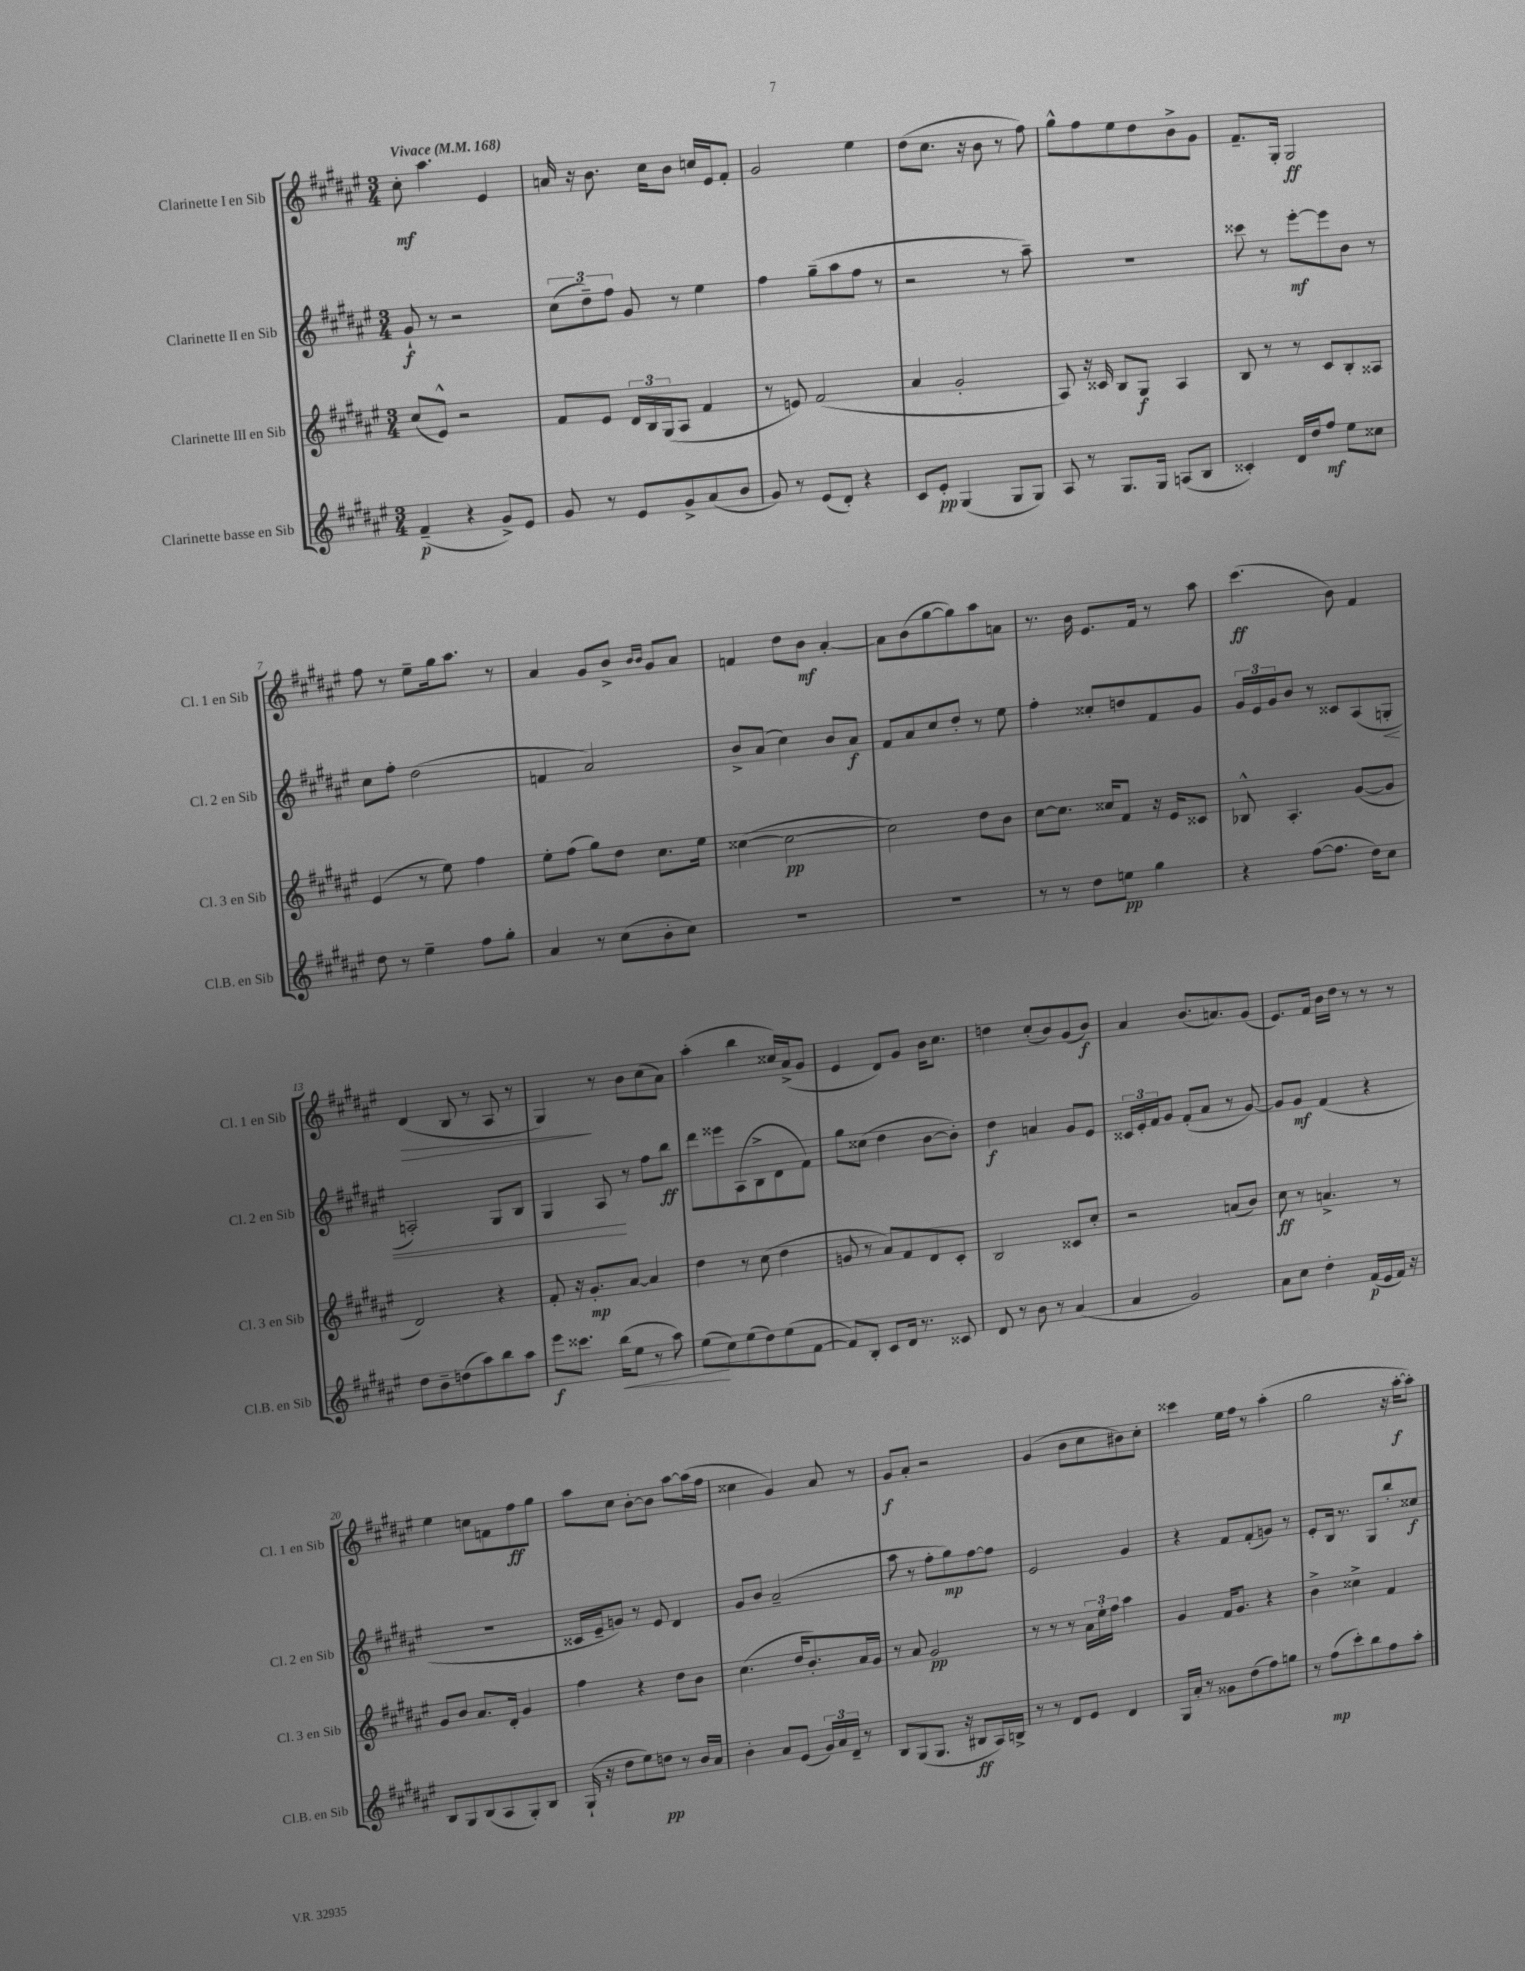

**kern	**dynam	**kern	**dynam	**kern	**dynam	**kern	**dynam
*part4	*part4	*part3	*part3	*part2	*part2	*part1	*part1
*staff4	*staff4	*staff3	*staff3	*staff2	*staff2	*staff1	*staff1
*I"Clarinette basse en Sib	*	*I"Clarinette III en Sib	*	*I"Clarinette II en Sib	*	*I"Clarinette I en Sib	*
*I'Cl.B. en Sib	*	*I'Cl. 3 en Sib	*	*I'Cl. 2 en Sib	*	*I'Cl. 1 en Sib	*
*clefG2	*	*clefG2	*	*clefG2	*	*clefG2	*
*k[f#c#g#d#a#e#]	*	*k[f#c#g#d#a#e#]	*	*k[f#c#g#d#a#e#]	*	*k[f#c#g#d#a#e#]	*
*M3/4	*	*M3/4	*	*M3/4	*	*M3/4	*
*MM168	*	*MM168	*	*MM168	*	*MM168	*
=1	=1	=1	=1	=1	=1	=1	=1
!	!	!	!	!	!	!LO:TX:a:B:t=Vivace	!
(4f#~/	p	(8cc#/L	.	8g#`/	f	8cc#'\	mf
.	.	8e#^^/J)	.	8r	.	4.aa#\	.
4r	.	2r	.	2r	.	.	.
8g#^/L)	.	.	.	.	.	4e#/	.
8e#/J	.	.	.	.	.	.	.
=2	=2	=2	=2	=2	=2	=2	=2
8g#/	.	8f#/L	.	(12cc#\L	.	16an/	.
.	.	.	.	.	.	16r	.
.	.	.	.	12dd#~\)	.	.	.
8r	.	8e#/J	.	.	.	8.b\	.
.	.	.	.	12ff#\J	.	.	.
8e#/L	.	24d#/LL	.	8g#/	.	.	.
.	.	24B/	.	.	.	.	.
.	.	.	.	.	.	16cc#\KL	.
.	.	(24G#/J	.	.	.	.	.
8g#^/	.	8A#/J	.	8r	.	8b\J	.
(8a#/	.	4f#/	.	4ee#\	.	16ccn/LL	.
.	.	.	.	.	.	16e#/J	.
8b/J	.	.	.	.	.	8f#'/J	.
=3	=3	=3	=3	=3	=3	=3	=3
8g#/)	.	8r	.	4ff#\	.	2g#/	.
8r	.	8en/)	.	.	.	.	.
(8e#/L	.	(2f#/	.	(8gg#~\L	.	.	.
8d#'/J)	.	.	.	8aa#\	.	.	.
4r	.	.	.	8ff#\J	.	4ee#\	.
.	.	.	.	8r	.	.	.
=4	=4	=4	=4	=4	=4	=4	=4
8c#/L	.	4a#/	.	2r	.	(8dd#\L	.
8e#'/J	pp	.	.	.	.	8.cc#\J	.
(4G#/	.	2g#'/	.	.	.	.	.
.	.	.	.	.	.	16r	.
.	.	.	.	.	.	8b\	.
8G#/L	.	.	.	8r	.	8r	.
8G#/J)	.	.	.	8aa#~\)	.	8ff#\)	.
=5	=5	=5	=5	=5	=5	=5	=5
8A#/	.	8A#/)	.	2.r	.	8gg#^^\L	.
8r	.	16r	.	.	.	8ff#\	.
.	.	16c##X/	.	.	.	.	.
8.G#/L	.	8B/L	.	.	.	8ee#\	.
.	.	8G#/J	f	.	.	8dd#\	.
16G#/Jk	.	.	.	.	.	.	.
(8An/L	.	4A#/	.	.	.	8b^\	.
8B/J	.	.	.	.	.	8g#\J	.
=6	=6	=6	=6	=6	=6	=6	=6
4c##X'/)	.	8B/	.	8ccc##X\	.	8.f#~/L	.
.	.	8r	.	8r	.	.	.
.	.	.	.	.	.	16G#'/Jk	.
16d#/LL	.	8r	.	[8eee#'\L	mf	2G#/	ff
16dd#/J	.	.	.	.	.	.	.
8ff#/J	mf	8c#/L	.	8eee#\]	.	.	.
8ee#\L	.	8B'/	.	8b\J	.	.	.
8cc##X\J	.	8A##X/J	.	8r	.	.	.
!!LO:LB:g=z
=7	=7	=7	=7	=7	=7	=7	=7
8dd#\	.	(4e#/	.	8cc#\L	.	8ff#\	.
8r	.	.	.	8ff#'\J	.	8r	.
4ee#~\	.	8r	.	(2dd#\	.	8ee#~\L	.
.	.	8ee#\)	.	.	.	16gg#\k	.
.	.	.	.	.	.	8.aa#\J	.
8ff#\L	.	4ff#\	.	.	.	.	.
8gg#'\J	.	.	.	.	.	8r	.
=8	=8	=8	=8	=8	=8	=8	=8
4a#/	.	8ee#'\L	.	4fn/	.	4a#/	.
.	.	(8ff#\J	.	.	.	.	.
8r	.	8gg#\L)	.	2a#/)	.	8g#/L	.
(8cc#\L	.	8dd#\J	.	.	.	8b^/J	.
.	.	.	.	.	.	16qqb/LL	.
.	.	.	.	.	.	16qqb/JJ	.
8b'\	.	8.cc#\L	.	.	.	8g#/L	.
8cc#\J)	.	.	.	.	.	8a#/J	.
.	.	16ee#\Jk	.	.	.	.	.
=9	=9	=9	=9	=9	=9	=9	=9
2.r	.	([4cc##X\	.	8b^/L	.	4fn/	.
.	.	.	.	(8a#/J	.	.	.
.	.	2cc##\_	pp	4cc#\)	.	8dd#\L	.
.	.	.	.	.	.	8b\J	mf
.	.	.	.	8b/L	.	[4a#'/	.
.	.	.	.	8a#/J	f	.	.
=10	=10	=10	=10	=10	=10	=10	=10
2.r	.	2cc##\])	.	8f#/L	.	8a#\L]	.
.	.	.	.	8a#/	.	(8b\	.
.	.	.	.	8cc#/	.	[8gg#\	.
.	.	.	.	8dd#'/J	.	8gg#\])	.
.	.	8dd#\L	.	8r	.	8aa#\	.
.	.	8b\J	.	8ee#\	.	8an\J	.
=11	=11	=11	=11	=11	=11	=11	=11
8r	.	[8cc#\L	.	4ff#'\	.	8.r	.
8r	.	8.cc#\J]	.	.	.	.	.
.	.	.	.	.	.	16b\	.
8dd#\L	.	.	.	8cc##X'/L	.	8.e#/L	.
.	.	16cc##X/KL	.	.	.	.	.
8een\J	pp	8f#/J	.	8ddn/	.	.	.
.	.	.	.	.	.	16f#/Jk	.
4gg#\	.	16r	.	8f#/	.	8r	.
.	.	16e#/KL	.	.	.	.	.
.	.	8c##X/J	.	8g#/J	.	8aa#\	.
=12	=12	=12	=12	=12	=12	=12	=12
4r	.	8B-X^^/	.	24g#/LL	.	(4.ccc#\	ff
.	.	.	.	24e#/	.	.	.
.	.	.	.	24g#/J	.	.	.
.	.	4.A#'/	.	8b/J	.	.	.
([8ff#\L	.	.	.	8r	.	.	.
8.ff#\J]	.	.	.	8c##X/L	.	8b\)	.
.	.	([8g#/L	.	(8A#/	.	4f#/	.
16dd#\KL)	.	.	.	.	.	.	.
!	!	!	!	!	!LO:HP:b	!	!
8cc#\J	.	8g#/J]	.	8Gn'/J	<	.	.
!!LO:LB:g=z
=13	=13	=13	=13	=13	=13	=13	=13
!	!	!	!	!	!	!	!LO:HP:b
8dd#\L	.	2d#/)	.	2An'/)	.	(4d#/	>
8b~\	.	.	.	.	.	.	.
(8ddn\	.	.	.	.	.	8B/	.
8aa#\)	.	.	.	.	.	8r	.
8bb\	.	4r	.	8G#/L	.	8A#/	.
8aa#\J	.	.	.	8B/J	.	8r	.
=14	=14	=14	=14	=14	=14	=14	=14
8eee#\L	f	8f#'/	.	4G#/	.	4G#/)	.
8.ccc##X\J	.	16r	.	.	.	.	.
.	.	8.g#'/L	mp	.	.	.	.
.	.	.	.	8A#/	.	8r	]
!	!LO:HP:b	!	!	!	!	!	!
(16bb\KL	<	.	.	.	.	.	.
8ee#\J	.	[8a#/J	.	8r	[	8b\L	.
8r	.	4a#/]	.	8ff#\L	.	(8cc#\	.
8aa#\)	.	.	.	8bb\J	ff	8a#\J)	.
=15	=15	=15	=15	=15	=15	=15	=15
(8ee#\L	.	4dd#\	.	8ddd#\L	.	(4aa#'\	.
8cc#\)	[	.	.	8eee##X\	.	.	.
(8ee#\	.	8r	.	(8A#\	.	4bb\	.
8dd#\)	.	(8cc#\	.	8B^\	.	.	.
(8ee#\	.	4dd#\	.	8d#\	.	16cc##X/LL)	.
.	.	.	.	.	.	(16a#^/J	.
[8f#\J	.	.	.	8f#\J)	.	8g#/J	.
=16	=16	=16	=16	=16	=16	=16	=16
8f#/L])	.	8gn/	.	8gg#\L	.	4e#/	.
8B'/J	.	8r	.	(8cc##X\J	.	.	.
8c#/L	.	8a#/L)	.	4dd#\	.	8d#/L)	.
16d#/Jk	.	8f#/	.	.	.	8g#/J	.
8.r	.	.	.	.	.	.	.
.	.	8d#/	.	[8b\L	.	16b\KL	.
.	.	.	.	.	.	8.cc#\J	.
8c##X/	.	8c#'/J	.	8b'\J])	.	.	.
=17	=17	=17	=17	=17	=17	=17	=17
8d#/	.	2B/	.	4dd#\	f	4ddn\	.
8r	.	.	.	.	.	.	.
8b\	.	.	.	4an/	.	(8cc#'/L	.
8r	.	.	.	.	.	8b/)	.
(4a#/	.	8c##X/L	.	8g#/L	.	(8g#/	.
.	.	8cc#'/J	.	8e#/J	.	8b/J)	f
=18	=18	=18	=18	=18	=18	=18	=18
4a#/	.	2r	.	24c##X/LL	.	4a#/	.
.	.	.	.	24e#'/	.	.	.
.	.	.	.	24f#/J	.	.	.
.	.	.	.	8g#/J	.	.	.
2g#/)	.	.	.	(8f#'/L	.	(8.b/L	.
.	.	.	.	8a#/J	.	.	.
.	.	.	.	.	.	8.an/)	.
.	.	(8an/L	.	8r	.	.	.
.	.	8b/J)	.	[8g#/)	.	(8g#/J	.
=19	=19	=19	=19	=19	=19	=19	=19
8a#\L	.	8cc#\	ff	8g#/L]	.	8.e#/L)	.
8cc#\J	.	8r	.	8g#/J	mf	.	.
.	.	.	.	.	.	16f#/Jk	.
4dd#'\	.	4.an^/	.	(4f#/	.	16b\LL	.
.	.	.	.	.	.	16dd#\JJ	.
.	.	.	.	.	.	8r	.
(16f#/LL	p	.	.	4r	.	8r	.
16e#/	.	.	.	.	.	.	.
16f#/JJ)	.	8r	.	.	.	8r	.
16r	.	.	.	.	.	.	.
!!LO:LB:g=z
=20	=20	=20	=20	=20	=20	=20	=20
8B/L	.	8g#/L	.	2.r	.	4ee#\	.
8G#/	.	8b/J	.	.	.	.	.
(8B/	.	8.a#/L	.	.	.	8ccn\L	.
8A#/	.	.	.	.	.	8fn\	.
.	.	16d#'/Jk	.	.	.	.	.
8G#'/)	.	4g#/	.	.	.	8ff#\	ff
8B/J	.	.	.	.	.	8gg#\J	.
=21	=21	=21	=21	=21	=21	=21	=21
(16G#`/	.	4ff#\	.	16c##X/LL	.	8aa#\L	.
16r	.	.	.	16e#~/J	.	.	.
8dd#\L	.	.	.	8gn/J)	.	8cc#\J	.
8ee#\)	.	4r	.	8r	.	[8b'\L	.
8ddn\J	pp	.	.	8e#/	.	8b\J]	.
8r	.	8dd#\L	.	4d#/	.	[8aa#\L	.
16b/LL	.	8b\J	.	.	.	(16aa#\L]	.
16a#/JJ	.	.	.	.	.	16ff#\JJ	.
=22	=22	=22	=22	=22	=22	=22	=22
4b'\	.	(4.cc#\	.	8g#/L	.	4cc##X\	.
.	.	.	.	8b/J	.	.	.
8a#/L	.	.	.	(2a#~/	.	4g#/)	.
(8e#/J	.	16dd#/KL	.	.	.	.	.
.	.	8.b'/)	.	.	.	.	.
24g#/LL)	.	.	.	.	.	8a#/	.
24a#/	.	.	.	.	.	.	.
24d#~/JJ	.	.	.	.	.	.	.
8r	.	16a#/L	.	.	.	8r	.
.	.	16g#/JJ	.	.	.	.	.
=23	=23	=23	=23	=23	=23	=23	=23
8B/L	.	8r	.	8aa#\	.	8g#/L	f
(8G#/	.	8a#/	.	8r	.	8a#'/J	.
8.G#/J	.	2g#/	pp	8ff#'\L	.	2r	.
.	.	.	.	8gg#\)	mp	.	.
16r	.	.	.	.	.	.	.
8B#X/L	ff	.	.	[8ff#\	.	.	.
16A#/L)	.	.	.	8ff#\J]	.	.	.
16Bn^/JJ	.	.	.	.	.	.	.
=24	=24	=24	=24	=24	=24	=24	=24
8r	.	8r	.	2e#/	.	(4g#/	.
8r	.	8r	.	.	.	.	.
8d#/L	.	8r	.	.	.	8b\L	.
8e#/J	.	24a#\LL	.	.	.	8cc#\	.
.	.	24ee#'\	.	.	.	.	.
.	.	24ff#\JJ	.	.	.	.	.
4d#/	.	4aa#\	.	4g#/	.	8b#X\)	.
.	.	.	.	.	.	8cc#'\J	.
=25	=25	=25	=25	=25	=25	=25	=25
16G#/LL	.	4g#/	.	4r	.	4ccc##X\	.
16a#'/JJ	.	.	.	.	.	.	.
8r	.	.	.	.	.	.	.
8g##X\L	.	16f#/KL	.	8f#/L	.	16ee#\LL	.
.	.	8.g#/J	.	.	.	16ff#\JJ	.
(8dd#\	.	.	.	(8f#'/	.	8r	.
8ff#\)	.	4r	.	8gn/J)	.	(4aa#'\	.
8ggn\J	.	.	.	8r	.	.	.
=26	=26	=26	=26	=26	=26	=26	=26
8r	.	4b^\	.	8e#'/L	.	2gg#\	.
(8ff#\L	mp	.	.	16B/Jk	.	.	.
.	.	.	.	8.r	.	.	.
8ccc#'\)	.	4cc##X^\	.	.	.	.	.
8bb\	.	.	.	8G#/L	.	.	.
8ff#\	.	4f#/	.	8bb'/	.	16r	.
.	.	.	.	.	.	[16aa#'\KL	f
8aa#'\J	.	.	.	8cc##X/J	f	8aa#'\J])	.
==	==	==	==	==	==	==	==
*-	*-	*-	*-	*-	*-	*-	*-
